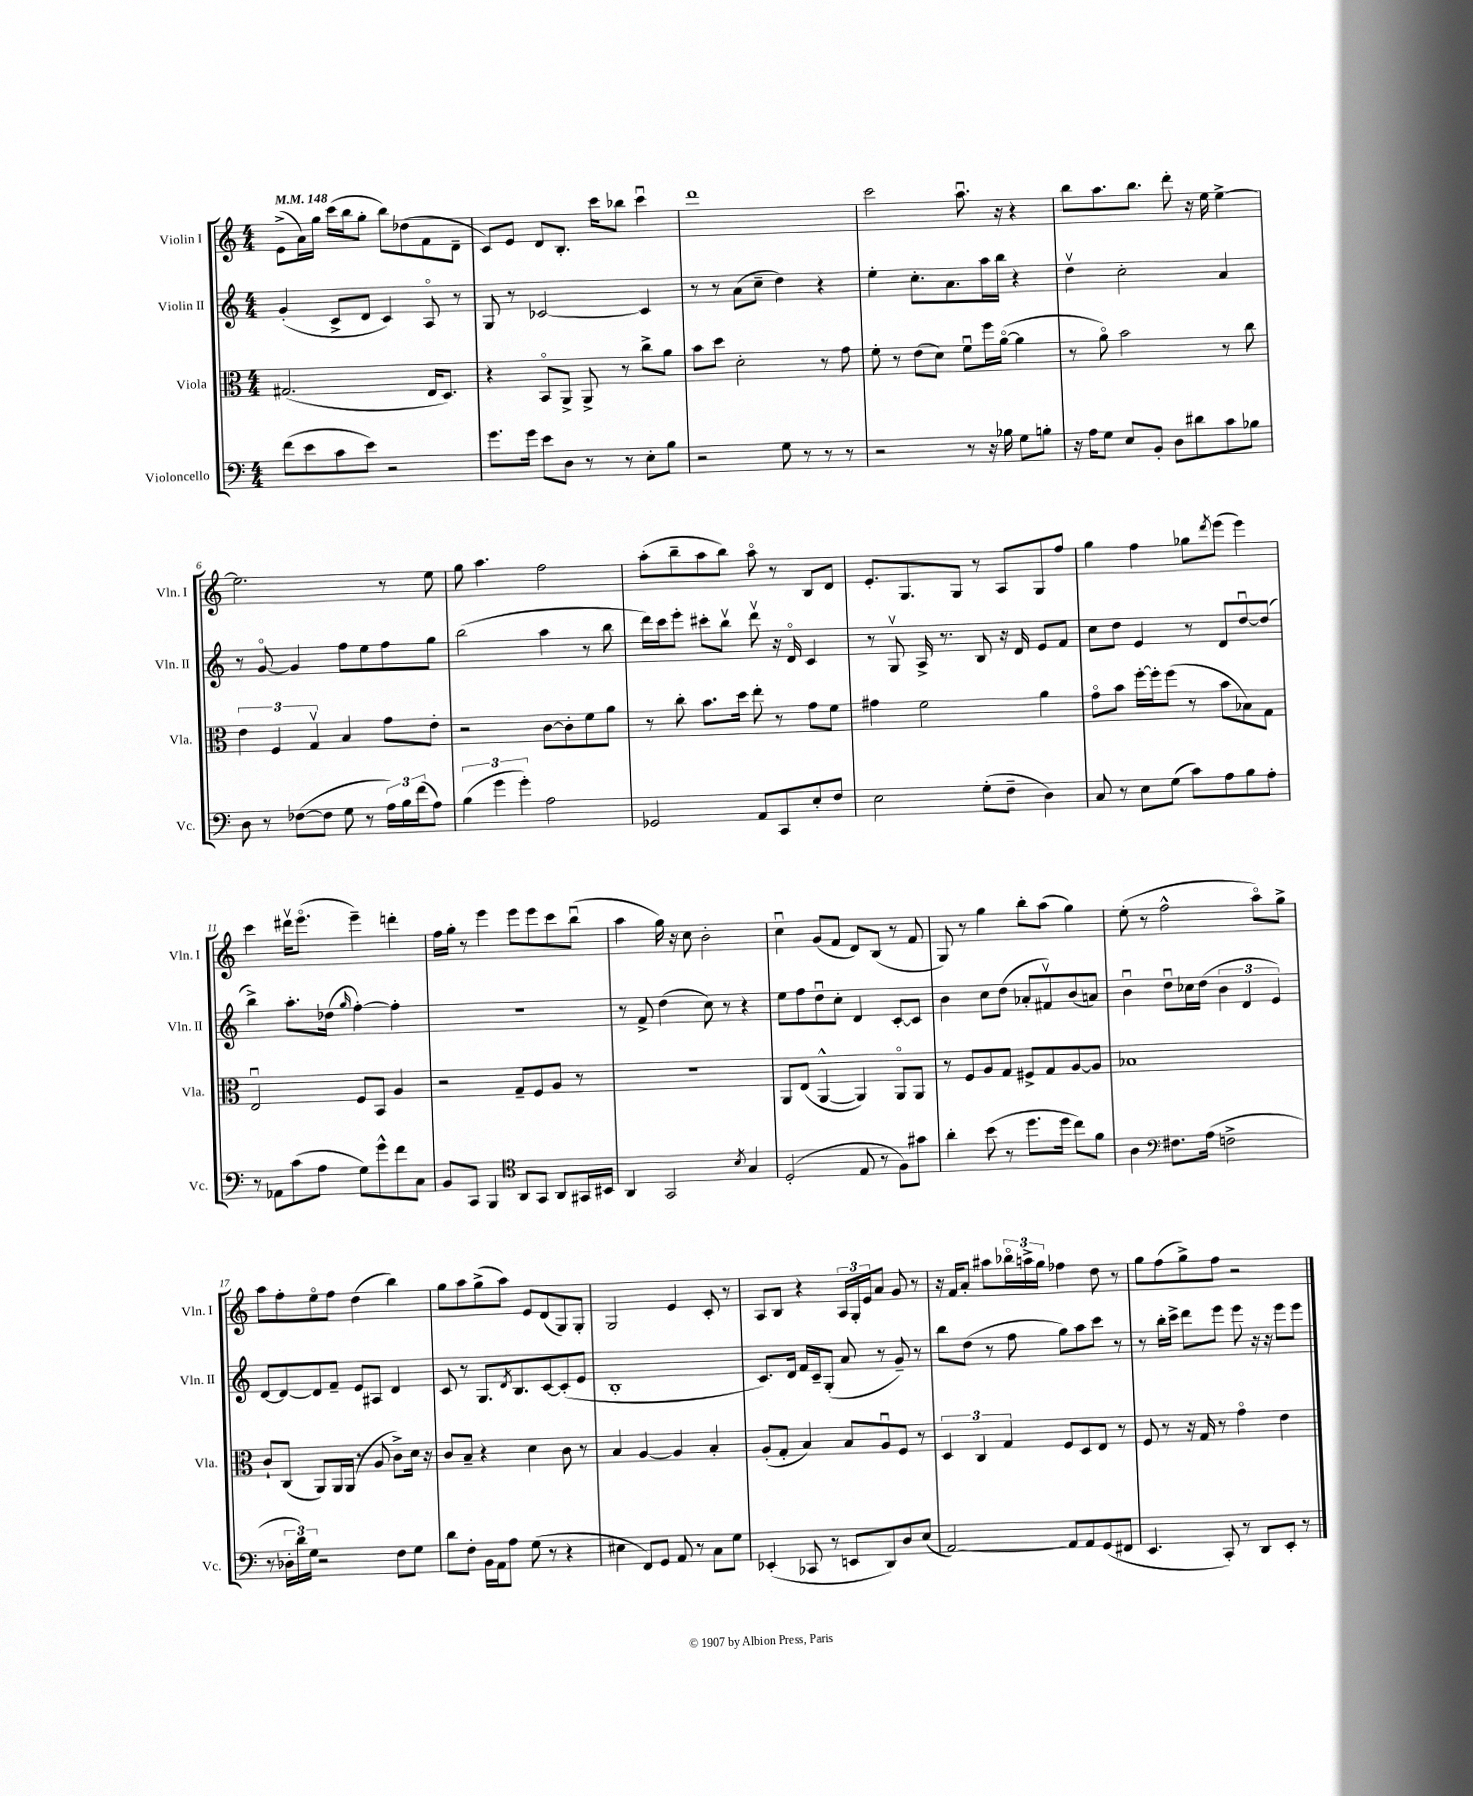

**kern	**kern	**kern	**kern
*part4	*part3	*part2	*part1
*staff4	*staff3	*staff2	*staff1
*I"Violoncello	*I"Viola	*I"Violin II	*I"Violin I
*I'Vc.	*I'Vla.	*I'Vln. II	*I'Vln. I
*clefF4	*clefC3	*clefG2	*clefG2
*k[]	*k[]	*k[]	*k[]
*M4/4	*M4/4	*M4/4	*M4/4
*MM148	*MM148	*MM148	*MM148
=1	=1	=1	=1
(8f\L	(2.G#X/	(4g'/	(8e^\L
8e\	.	.	16a\L)
.	.	.	16gg\JJ
8c\	.	8c^/L	(16ccc\LL
.	.	.	16bb\J
8e\J)	.	8d/J	8gg'\J
2r	.	4c/)	8bb\L)
.	.	.	(8dd-X\
.	16E/KL	8A/	8f\
.	8.D/J)	.	.
.	.	8r	8d~\J
=2	=2	=2	=2
8.g\L	4r	8G/	8c/L)
.	.	8r	8e/J
16g\Jk	.	.	.
8e\L	8BB/L	[2c-X/	8d/L
8D\J	8AA^/J	.	8.B'/J
8r	8AA^/	.	.
.	.	.	16ccc\KL
8r	8r	.	8bb-X\J
8E'\L	8cc^\L	4c-/]	4cccu\
8B\J	8a\J	.	.
=3	=3	=3	=3
2r	8b\L	8r	1ddd
.	8dd\J	8r	.
.	2d'\	(8a\L	.
.	.	8cc~\J	.
8G\	.	4dd\)	.
8r	.	.	.
8r	8r	4r	.
8r	8g\	.	.
=4	=4	=4	=4
2r	8f'\	4ee'\	2ccc\
.	8r	.	.
.	(8e\L	8.cc'\L	.
.	8d\J)	.	.
.	.	8.a\	.
8r	8fu\L	.	8.aau\
16r	16ff\L	16aa\L	.
16B-X\	([16a\JJ	16bb\JJ	16r
8G\L	4a\]	4r	4r
8Bn'\J	.	.	.
=5	=5	=5	=5
16r	8r	4ddv\	8bb\L
16A\KL	.	.	.
8G\J	8a\)	.	8.aa\
8E/L	2b\	2cc'\	.
.	.	.	8.bb\J
8BB'/J	.	.	.
8D\L	.	.	8ddd'\
8d#X\	.	.	16r
.	.	.	16ee\
8c\	8r	4a/	[4ee^\
8B-X\J	8cc\	.	.
!!LO:LB:g=z
=6	=6	=6	=6
8D\	6e\	8r	2.ee\]
8r	.	[8g/	.
.	6F/	.	.
([8F-X\L	.	4g/]	.
.	6Gv/	.	.
8F-\J]	.	.	.
8G\	4B/	8ff\L	.
8r	.	8ee\	.
24A\LL)	8g\L	8ff\	8r
24B\	.	.	.
(24f\J	.	.	.
8A\J)	8e'\J	8gg\J	8ee\
=7	=7	=7	=7
(6B\	2r	(2bb\	8gg\
.	.	.	4.aa\
6g\	.	.	.
6g'\)	.	.	.
2A\	[8c\L	4aa\	2ff\
.	8c'\]	.	.
.	8f\	8r	.
.	8a\J	8bb\	.
=8	=8	=8	=8
2GG-X/	8r	16ddd\LL)	(8aa'\L
.	.	16ccc\J	.
.	8cc'\	8eee'\J	8bb~\
.	8.b\L	8ccc#X'\L	8aa\
.	.	8bbv\J	8bb\J)
.	16dd\Jk	.	.
8AA/L	8ee'\	8dddv\	8aa\
8CC/	8r	16r	8r
.	.	16d/	.
8E'/	8g\L	4c/	8B/L
8F/J	8f\J	.	8d/J
=9	=9	=9	=9
2E\	4g#X\	8r	8.e'/L
.	.	8Gv/	.
.	.	.	8.G/
.	2f\	16A^/	.
.	.	8.r	.
.	.	.	8G/J
(8G'\L	.	8B/	8r
8F~\J	.	16r	8A/L
.	.	16d/	.
4D\)	4a\	8e/L	8G/
.	.	8f/J	8ff/J
=10	=10	=10	=10
8C/	8g\L	8cc\L	4gg\
8r	8b\J	8dd\J	.
8E\L	[16ff'\LL	4e/	4ff\
.	16ff'\J]	.	.
(8G\J	(8ff\J	.	.
8c\L)	8r	8r	8gg-X\L
.	.	.	8qddd/
8A\	8b\L	8d/L	(8eee\J
8B\	8B-X\)	[8ddu/	4eee\)
8A'\J	8G\J	(8dd/J]	.
!!LO:LB:g=z
=11	=11	=11	=11
8r	2Eu/	4bb^\)	4ccc\
8AA-X\L	.	.	.
(8c\	.	8.aa'\L	16ddd#Xv\KL
.	.	.	(8.eee\J
8A\J	.	.	.
.	.	(16dd-X\Jk	.
.	.	16qqgg/	.
8G\L)	8F/L	[4ff'\)	4eee~\)
8g^^\	8BB/J	.	.
8f\	4A/	4ff'\]	4dddn'\
8C\J	.	.	.
=12	=12	=12	=12
8BB/L	2r	1r	16ff\LL
.	.	.	16gg'\JJ
8CC/J	.	.	8r
4BBB/	.	.	4eee\
*clefC4	*	*	*
8AA/L	8G~/L	.	8eee\L
8GG/J	8F/	.	8eee\
8AA/L	8A/J	.	8ccc\
16GG#X/L	8r	.	(8bbu\J
16BB#X/JJ	.	.	.
=13	=13	=13	=13
4AA/	1r	8r	4aa\
.	.	8f^/	.
2GG/	.	(4dd\	16gg\)
.	.	.	16r
.	.	.	8cc\
.	.	8cc\)	2b'\
.	.	8r	.
8qB/	.	.	.
4G/	.	4r	.
=14	=14	=14	=14
(2D'/	8AA/L	8ee\L	4ccu\
.	(8E/J	8ff\	.
.	[4AA^^/	8ddu\	(8g/L
.	.	8cc'\J	8f/J
8E/	4AA/])	4d/	8d/L)
8r	.	.	(8B/J
8F\L)	8AA/L	[8c'/L	8r
8g#X\J	8AA/J	8c/J]	8f/
=15	=15	=15	=15
4a'\	8r	4b\	8G/)
.	8F/L	.	8r
(8b\	8A/	8cc\L	4gg\
8r	8G/J	(8dd\J	.
8.dd\L	8F#X^/L	8a-X'/L	8bb'\L
.	8G/	8f#Xv/)	(8aa\J
16dd\Jk	.	.	.
8cc\L)	[8A/	(8b/	4gg\)
8f\J	8A/J]	8an/J)	.
=16	=16	=16	=16
4A\	1B-X	4bu\	(8ee'\
.	.	.	8r
*clefF4	*	*	*
8.F#X\L	.	8ddu\L	2ff^^\
.	.	16cc-X\L	.
(16A\Jk	.	(16dd\JJ	.
2Fn^\	.	6b\	.
.	.	6d/	.
.	.	.	8aa\L)
.	.	6e/)	.
.	.	.	8gg^\J
!!LO:LB:g=z
=17	=17	=17	=17
8r	8c`/L	[8d/L	8aa\L
24D-X'\LL	(8C/J	8d/_	8ff'\
24d\)	.	.	.
24G\JJ	.	.	.
2r	8AA/L)	8d/]	8ee\
.	16AA/L	8f~/J	8ff\J
.	(16AA/JJ	.	.
.	8r	8e/L	(4dd\
.	8A/	8A#X/J	.
8F\L	8c^\L)	4d/	4bb\)
8G\J	16d\Jk	.	.
.	16r	.	.
=18	=18	=18	=18
8d\L	8c/L	8c/	8gg\L
8F'\J	8B~/J	8r	8aa\
16BB\LL	4r	8.G/L	(8gg^\
16AA\J	.	.	.
8A\J	.	.	8aa\J)
.	.	8qd/	.
.	.	8.B/	.
(8G\	4d\	.	8e/L
8r	.	[8c/	(8d/
4r	8c\	(8c'/]	8G/)
.	8r	8e/J	8G'/J
=19	=19	=19	=19
4E#X\	4B/	1B'	2G/
8FF/L)	[4A/	.	.
8GG/J	.	.	.
8AA/	4A/]	.	4e/
8r	.	.	.
8C\L	4B'/	.	8c'/
8G\J	.	.	8r
=20	=20	=20	=20
(4EE-X'/	(8A'/L	8.c/L)	8A/L
.	8G'/J	.	8B/J
.	.	16d/Jk	.
8CC-X/	4B/)	16f/LL	4r
.	.	16c~/J	.
8r	.	(8G'/J	.
8EEn/L	8B/L	8a/	24A/LL
.	.	.	24G'/
.	.	.	24e/J
8DD/)	8Au/	8r	8a/J
8D/	8F/J	8g~/)	8g/
(8E/J	8r	8r	8r
=21	=21	=21	=21
[2AA/)	6D/	8bb\L	16r
.	.	.	16f/KL
.	.	(8dd\J	8a'/J
.	6C/	.	.
.	.	8r	8aa#X\L
.	6G/	.	.
.	.	8ff\	24bb-X\L
.	.	.	24aan^\
.	.	.	24gg\JJ
8AA/L]	8F/L	8gg\L)	4ff-X\
8AA/	8D/	8aa\	.
(8GG/	8E/J	8ccc\J	8dd\
8FF#X/J	8r	8r	8r
=22	=22	=22	=22
4.EE/	8F/	8r	8gg\L
.	8r	16bb'\LL	(8ff\
.	.	16ccc^\JJ	.
.	16r	8ddd\L	8gg^\)
.	16G/	.	.
8CC'/)	8r	8eee\J	8ff\J
8r	4g\	8eee\	2r
8DD/L	.	16r	.
.	.	16r	.
8EE'/J	4e\	8eee\L	.
8r	.	8eee\J	.
==	==	==	==
*-	*-	*-	*-
